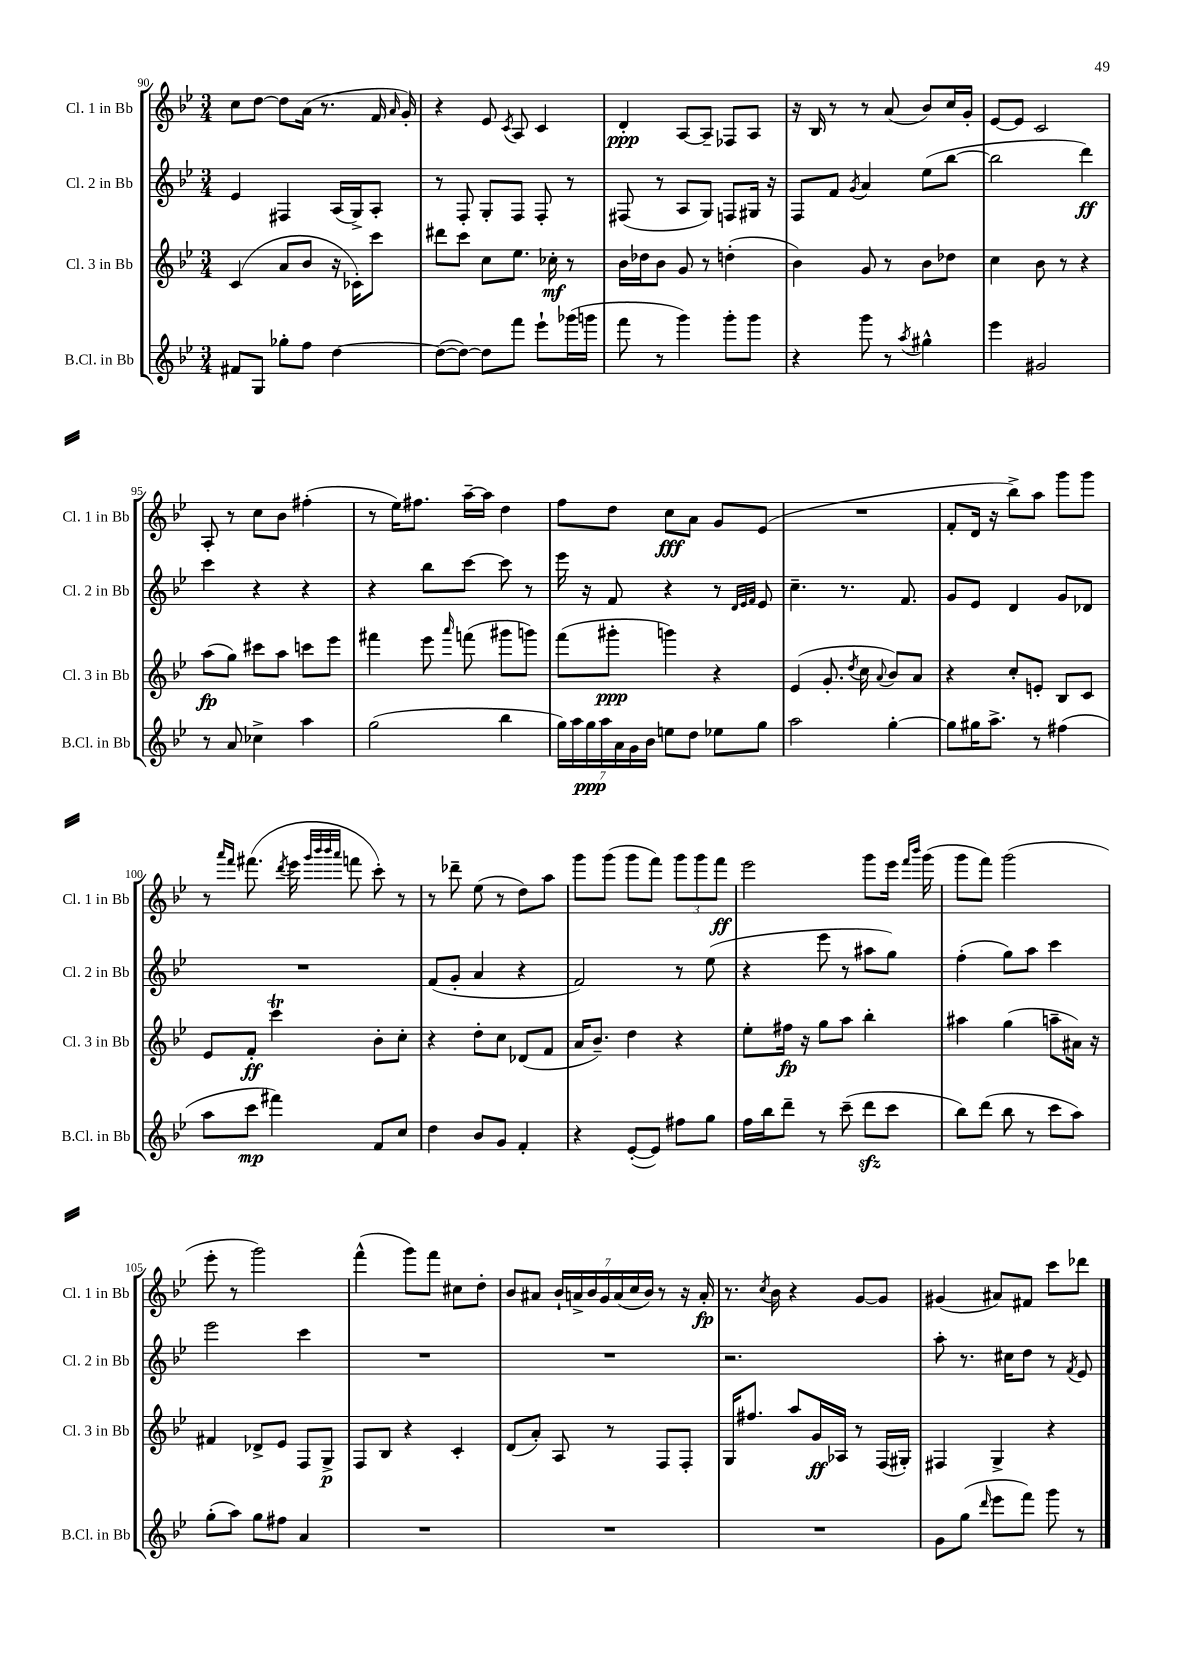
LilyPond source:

<<
\new StaffGroup <<
\new Staff = "s0" \with { instrumentName = "Cl. 1 in Bb" shortInstrumentName = "Cl. 1 in Bb" } {
    \clef treble \key bes \major \numericTimeSignature \time 3/4
    \autoBeamOff c''8[ d''8]~ d''8[ a'16]( r8. f'16 \grace { a'16 } g'16-.) |
    r4 ees'8 \acciaccatura { c'8 } a8 c'4 |
    d'4-.\ppp a8[~ a8]-- fes8[ a8] |
    r16 bes16 r8 r8 a'8( bes'8[) c''16 g'16]-. |
    ees'8[~ ees'8] c'2 |
    a8-. r8 c''8[ bes'8] fis''4-.( |
    r8 ees''16[) fis''8.] a''16[~-- a''16] d''4 |
    f''8[ d''8] c''8[\fff a'8] g'8[ ees'8]( |
    R2. |
    f'8[-. d'16] r16 bes''8[->) a''8] g'''8[ g'''8] |
    r8 \grace { a'''16[ f'''16] } fis'''8.( \acciaccatura { d'''8 } ees'''16 \grace { g'''32[ bes'''32 bes'''32 a'''32] } f'''8 c'''8-.) r8 |
    r8 des'''8-- ees''8( r8 d''8[) a''8] |
    g'''8[ g'''8]( g'''8[ f'''8]) \tuplet 3/2 { g'''8[ g'''8 f'''8]\ff } |
    ees'''2 g'''8[ ees'''16] \grace { f'''16[ bes'''16] } g'''16( |
    g'''8[ f'''8]) g'''2( |
    ees'''8-. r8 g'''2) |
    f'''4-^( g'''8[) f'''8] cis''8[ d''8]-. |
    bes'8[ ais'8] \tuplet 7/4 { bes'16[-! a'16-> bes'16 g'16 a'16( c''16 bes'16]) } r8 r16 a'16-.\fp |
    r8. \acciaccatura { c''8 } bes'16 r4 g'8[~ g'8] |
    gis'4( ais'8[) fis'8] c'''8[ des'''8] \bar "|." |
}
\new Staff = "s1" \with { instrumentName = "Cl. 2 in Bb" shortInstrumentName = "Cl. 2 in Bb" } {
    \clef treble \key bes \major \numericTimeSignature \time 3/4
    \autoBeamOff ees'4 fis4 a16[( g16->) a8]-. |
    r8 f8-. g8[-. f8] f8-. r8 |
    fis8( r8 a8[ g8]) f8[ gis16] r16 |
    f8[ f'8] \acciaccatura { g'8 } a'4 ees''8[( bes''8]~ |
    bes''2 d'''4\ff) |
    c'''4 r4 r4 |
    r4 bes''8[ c'''8]~ c'''8 r8 |
    ees'''16 r16 f'8 r4 r8 \grace { d'32[ ees'32 f'32] } ees'8 |
    c''4.-- r8. f'8. |
    g'8[ ees'8] d'4 g'8[ des'8] |
    R2. |
    f'8[( g'8]-. a'4 r4 |
    f'2) r8 ees''8( |
    r4 ees'''8 r8 ais''8[ g''8]) |
    f''4-.( g''8[) a''8] c'''4 |
    ees'''2 c'''4 |
    R2. |
    R2. |
    r2. |
    a''8-. r8. cis''16[ d''8] r8 \acciaccatura { f'8 } ees'8 \bar "|." |
}
\new Staff = "s2" \with { instrumentName = "Cl. 3 in Bb" shortInstrumentName = "Cl. 3 in Bb" } {
    \clef treble \key bes \major \numericTimeSignature \time 3/4
    \autoBeamOff c'4( a'8[ bes'8] r16 ces'16[-.) c'''8] |
    dis'''8[ c'''8] c''8[ ees''8.] ces''16-.\mf r8 |
    bes'16[ des''16 bes'8] g'8 r8 d''4-.( |
    bes'4) g'8 r8 bes'8[ des''8] |
    c''4 bes'8 r8 r4 |
    a''8[\fp( g''8]) cis'''8[ a''8] c'''8[ ees'''8] |
    fis'''4 ees'''8 \grace { a'''16 } f'''8( gis'''8[ g'''8]) |
    f'''8[( gis'''8]-.\ppp g'''4) r4 |
    ees'4( g'8.-. \acciaccatura { d''8 } c''16 \appoggiatura { a'8 } bes'8[) a'8] |
    r4 c''8[-. e'8]-. bes8[ c'8] |
    ees'8[ f'8]-.\ff c'''4\trill bes'8[-. c''8]-. |
    r4 d''8[-. c''8] des'8[( f'8] |
    a'16[ bes'8.]--) d''4 r4 |
    ees''8[-. fis''16]\fp r16 g''8[ a''8] bes''4-. |
    ais''4 g''4( a''8[-- ais'16]) r16 |
    fis'4 des'8[-> ees'8] f8[ g8]->\p |
    f8[ bes8] r4 c'4-. |
    d'8[( a'8]-.) a8 r8 f8[ f8]-. |
    g16[ fis''8.] a''8[ g'16\ff aes16] r8 f16[( gis16]-.) |
    fis4 g4-> r4 \bar "|." |
}
\new Staff = "s3" \with { instrumentName = "B.Cl. in Bb" shortInstrumentName = "B.Cl. in Bb" } {
    \clef treble \key bes \major \numericTimeSignature \time 3/4
    \autoBeamOff fis'8[ g8] ges''8[-. f''8] d''4~ |
    d''8[~( d''8]~) d''8[ f'''8] ees'''8[-! ges'''16( g'''16] |
    f'''8 r8 g'''4) g'''8[-. g'''8] |
    r4 g'''8 r8 \acciaccatura { a''8 } gis''4-^ |
    ees'''4 gis'2 |
    r8 a'8 ces''4-> a''4 |
    g''2( bes''4 |
    \tuplet 7/4 { g''16[) a''16 g''16\ppp a''16 a'16 g'16 bes'16] } e''8[ d''8] ees''8[ g''8] |
    a''2 g''4~-. |
    g''8[ gis''16 a''8.]-> r8 fis''4( |
    a''8[ c'''8]\mp fis'''4) f'8[ c''8] |
    d''4 bes'8[ g'8] f'4-. |
    r4 ees'8[~-.( ees'8]) fis''8[ g''8] |
    f''16[ bes''16 d'''8]-- r8 c'''8--( d'''8[\sfz c'''8] |
    bes''8[) d'''8]( bes''8 r8 c'''8[ a''8]) |
    g''8[-.( a''8]) g''8[ fis''8] a'4 |
    R2. |
    R2. |
    R2. |
    g'8[ g''8]( \grace { d'''16 } ees'''8[ f'''8]) g'''8 r8 \bar "|." |
}
>>
>>
\layout { \context { \Score currentBarNumber = #90 } }
